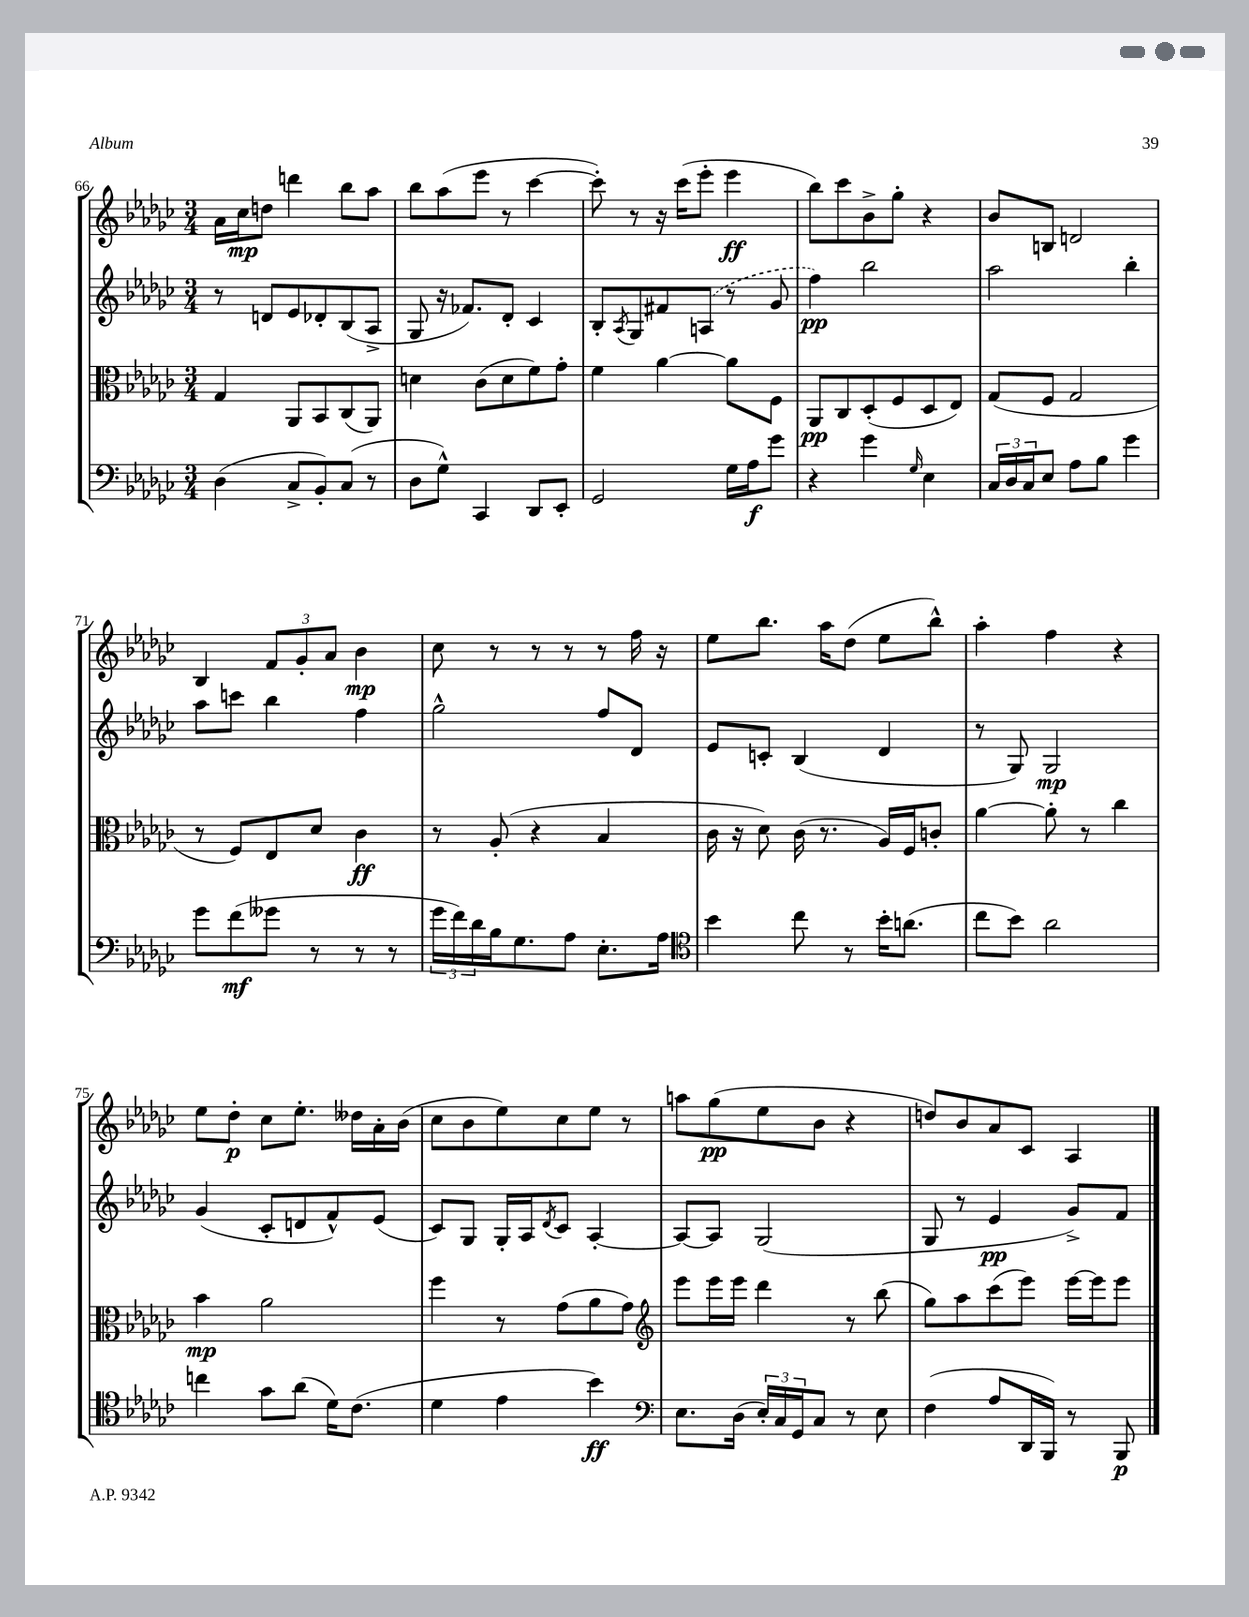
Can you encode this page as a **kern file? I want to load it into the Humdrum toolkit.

**kern	**kern	**kern	**kern
*staff4	*staff3	*staff2	*staff1
*clefF4	*clefC3	*clefG2	*clefG2
*k[b-e-a-d-g-c-]	*k[b-e-a-d-g-c-]	*k[b-e-a-d-g-c-]	*k[b-e-a-d-g-c-]
*M3/4	*M3/4	*M3/4	*M3/4
(4D-	4G-	8r	16a-
.	.	.	16cc-
.	.	8d	8dd
8C-^	8AA-	8e-	4ddd
8BB-')	8BB-	8d-'	.
(8C-	(8C-	(8B-	8bb-
8r	8AA-)	8A-^	8aa-
=	=	=	=
8D-	4d	8G-	8bb-
8G-^^)	.	16r	(8aa-
.	.	8.f-)	.
4CC-	(8c-	.	8eee-
.	8d	8d-'	8r
8DD-	8f)	4c-	[4ccc-
8EE-'	8g-'	.	.
=	=	=	=
2GG-	4f	8B-'	8ccc-'])
.	.	8qA-	.
.	.	8G-	8r
.	[4a-	8f#	16r
.	.	.	(16ccc-
.	.	(8A	8eee-'
16G-	8a-]	8r	4eee-
16A-	.	.	.
8g-	8F	8g-	.
=	=	=	=
4r	8AA-	4ff)	8bb-)
.	8C-	.	8ccc-
4g-	(8D-'	2bb-	8b-^
.	8F	.	8gg-'
16qqG-	.	.	.
4E-	8D-	.	4r
.	8E-)	.	.
=	=	=	=
24C-	(8G-	2aa-	8b-
24D-	.	.	.
24C-	.	.	.
8E-	8F	.	8B
8A-	2G-	.	2d
8B-	.	.	.
4g-	.	4bb-'	.
=	=	=	=
8g-	8r	8aa-	4B-
(8f	8F)	8ccc	.
8g--	8E-	4bb-	12f
.	.	.	12g-'
8r	8d-	.	.
.	.	.	12a-
8r	4c-	4ff	4b-
8r	.	.	.
=	=	=	=
24g-	8r	2gg-^^	8cc-
24f)	.	.	.
24d-	.	.	.
16B-	(8A-'	.	8r
8.G-	.	.	.
.	4r	.	8r
8A-	.	.	8r
8.E-'	4B-	8ff	8r
.	.	8d-	16ff
16A-	.	.	16r
=	=	=	=
*clefC4	*	*	*
4b-	16c-	8e-	8ee-
.	16r	.	.
.	8d-)	8c'	8.bb-
8cc-	(16c-	(4B-	.
.	8.r	.	16aa-
8r	.	.	(8dd-
16b-'	16A-)	4d-	8ee-
(8.a	16F	.	.
.	8c'	.	8bb-^^)
=	=	=	=
8cc-	[4a-	8r	4aa-'
8b-)	.	8G-)	.
2a-	8a-']	2G-	4ff
.	8r	.	.
.	4cc-	.	4r
=	=	=	=
4cc	4b-	(4g-	8ee-
.	.	.	8dd-'
8g-	2a-	8c-'	8cc-
(8a-	.	8d	8.ee-'
16d-)	.	8f^^)	.
(8.c-	.	.	16dd--
.	.	(8e-	16a-'
.	.	.	(16b-
=	=	=	=
4d-	4ff	8c-)	8cc-
.	.	8G-	8b-
4e-	8r	16G-'	8ee-)
.	.	16A-	.
.	.	8qd-	.
.	(8g-	8c-	8cc-
4b-)	8a-	[4A-'	8ee-
.	8g-)	.	8r
=	=	=	=
*clefF4	*clefG2	*	*
8.E-	8eee-	8A-_	8aa
.	16eee-	8A-]	(8gg-
(16D-	16eee-	.	.
24E-')	4ddd-	(2G-	8ee-
24C-	.	.	.
24GG-	.	.	.
8C-	.	.	8b-
8r	8r	.	4r
8E-	(8bb-	.	.
=	=	=	=
(4F	8gg-)	8G-	8dd)
.	8aa-	8r	8b-
8A-	(8ccc-	4e-	8a-
16DD-	8eee-)	.	8c-
16BBB-)	.	.	.
8r	[16eee-	8g-^)	4A-
.	16eee-]	.	.
8BBB-	8eee-	8f	.
==	==	==	==
*-	*-	*-	*-
